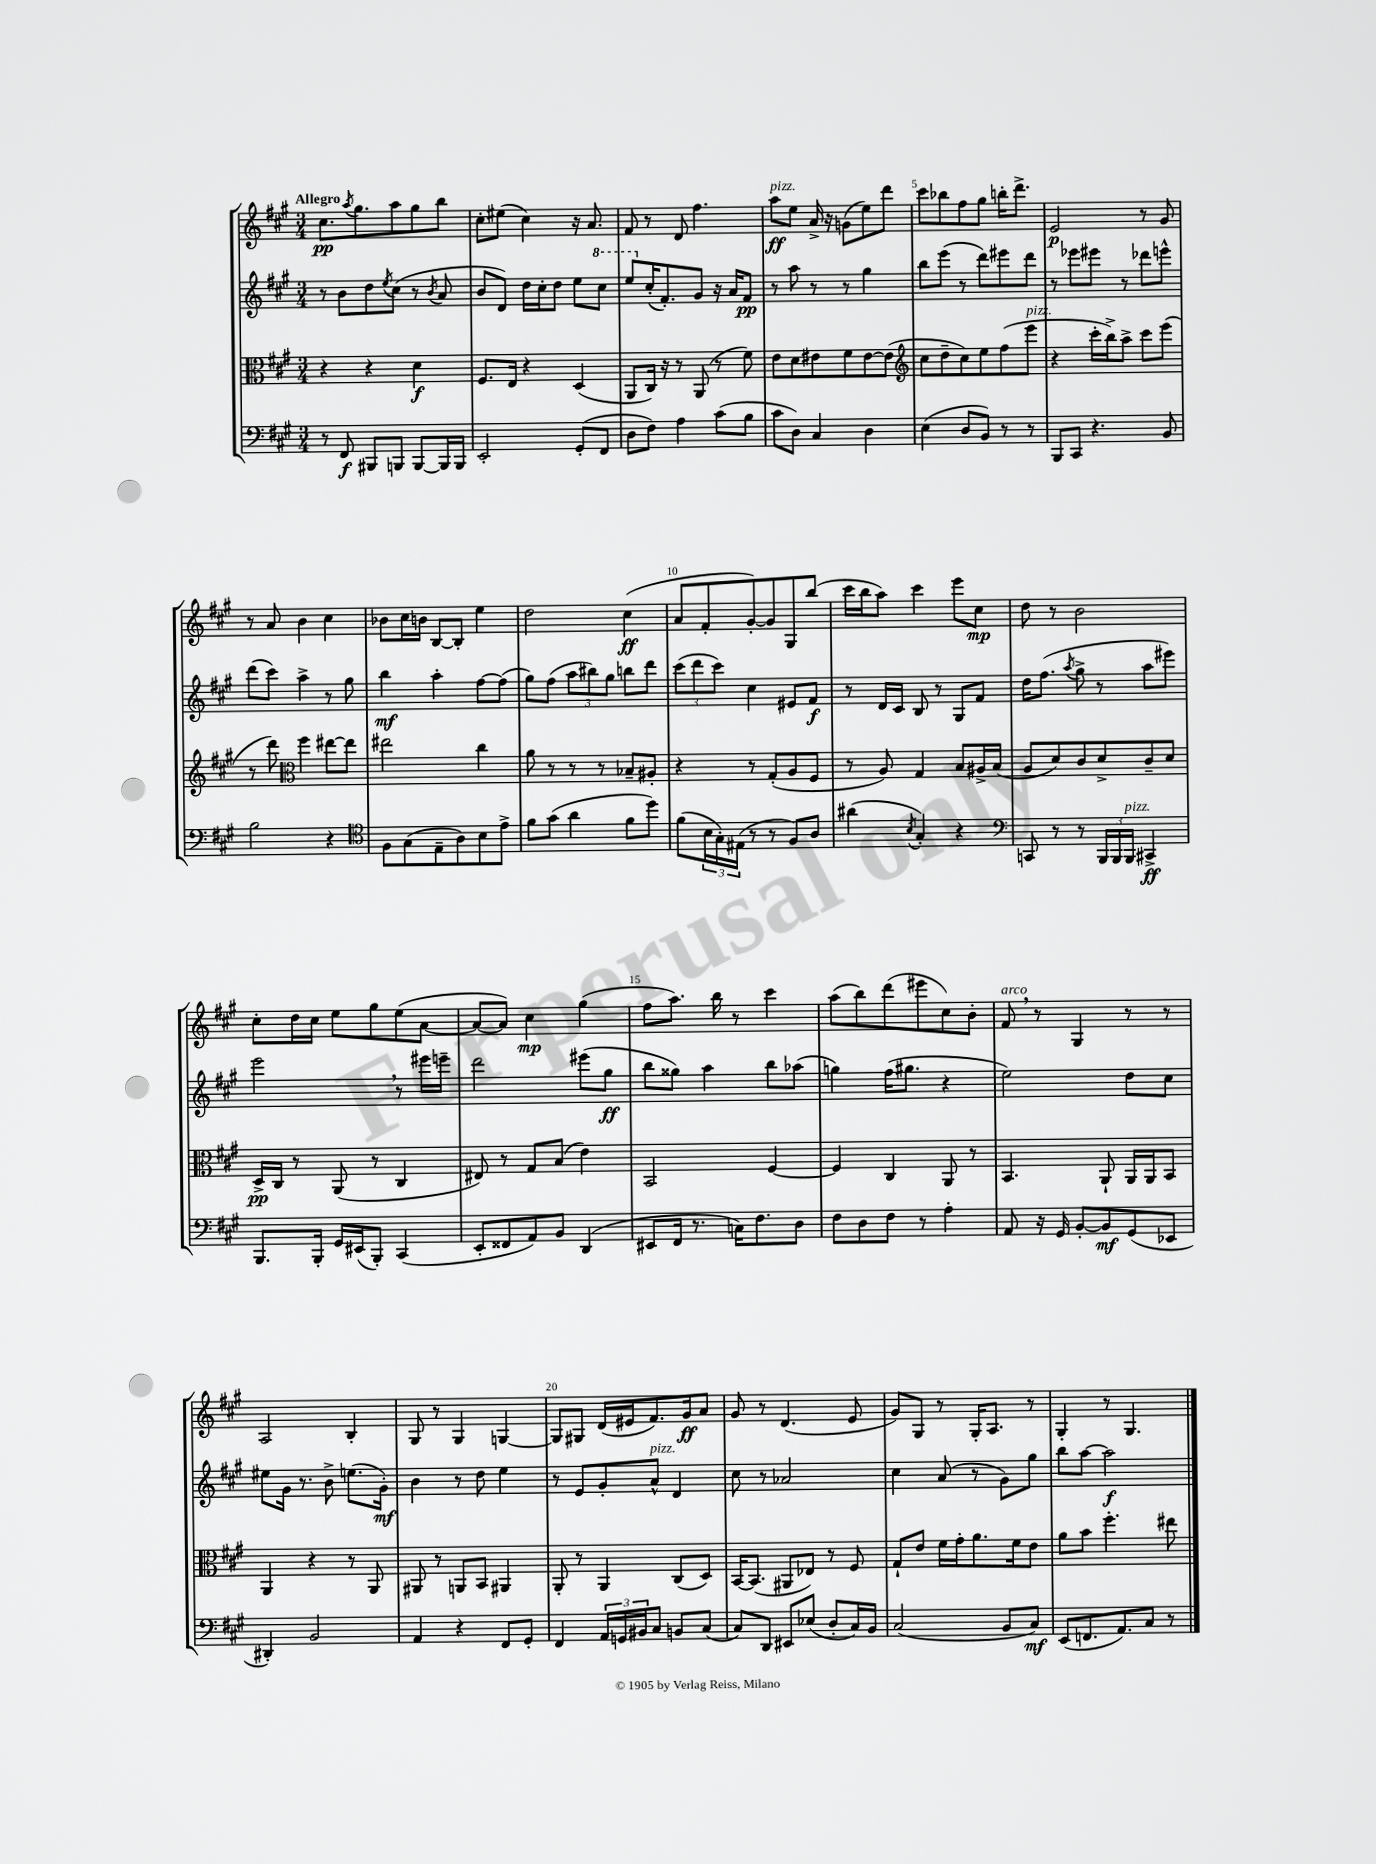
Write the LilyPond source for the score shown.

<<
\new StaffGroup <<
\new Staff = "s0" {
    \clef treble \key a \major \numericTimeSignature \time 3/4 \tempo "Allegro"
    cis''8.\pp \acciaccatura { a''8 } gis''8. a''8 gis''8 b''8 |
    cis''8-. eis''8( cis''4) r16 a'8. |
    fis'8 r8 d'8 fis''4. |
    a''8\ff^\markup { \italic "pizz." } e''8 a'16-> r16 g'8( e''8) d'''8 |
    cis'''8 bes''8 fis''8 gis''8 b''16-. d'''8.-> |
    e'2\p r8 gis'8 |
    r8 a'8 b'4 cis''4 |
    bes'8 cis''16 b'16 b8~ b8-. e''4 |
    d''2 cis''4\ff( |
    a'8 fis'8-. gis'8~-.) gis'8 gis8 b''8( |
    cis'''16 b''16 a''8) cis'''4 e'''8 cis''8\mp |
    d''8 r8 b'2 |
    cis''8-. d''16 cis''16 e''8 gis''8 e''8( a'8~ |
    a'8~ a'8) cis''4\mp gis''4( |
    fis''8 a''8.) b''16 r8 cis'''4 |
    a''8( b''8) d'''8( eis'''8 cis''8) b'8-. |
    fis'8^\markup { \italic "arco" } \breathe r8 gis4 r8 r8 |
    a2 b4-. |
    gis8 r8 gis4 g4~ |
    g8 gis8 d'16( eis'16 fis'8.) gis'16\ff a'8 |
    gis'8 r8 d'4.( e'8 |
    gis'8) gis8 r8 gis16-. a8. r8 |
    gis4-. r8 gis4. \bar "|." |
}
\new Staff = "s1" {
    \clef treble \key a \major \numericTimeSignature \time 3/4
    r8 b'8 d''8 \acciaccatura { e''8 } cis''8( r8 \acciaccatura { b'8 } a'8 |
    b'8 d'8) d''16 cis''16-. d''8 e''8 \ottava #1 cis'''8 |
    e'''8 \ottava #0 cis''16-.( fis'8.-.) gis'8 r16 a'16 fis'8\pp |
    r8 a''8 r8 r8 gis''4 |
    b''8 e'''8( r8 d'''8) eis'''8 d'''8 |
    r8 ees'''8 eis'''8 r8 des'''8 e'''8-^ |
    d'''8( cis'''8) a''4-> r8 gis''8 |
    b''4\mf a''4-. fis''8~ fis''8( |
    gis''8) fis''8( \tuplet 3/2 { a''8 bis''8) gis''8 } b''8 d'''8 |
    \tuplet 3/2 { cis'''8( d'''8 cis'''8) } cis''4 eis'8 fis'8\f |
    r8 d'16 cis'16 b8 r8 gis8 fis'8 |
    d''16 fis''8.( \acciaccatura { a''8 } gis''8-> r8 a''8 eis'''8) |
    e'''2 \breathe r8 eis'''16 e'''16-- |
    d'''2 eis'''8( gis''8\ff |
    b''8 gisis''8) a''4 b''8 aes''8( |
    g''4) fis''16( gis''8. r4 |
    e''2) d''8 cis''8 |
    eis''8 gis'16 r8. b'8-> e''8.( gis'16-.\mf) |
    b'4 r8 d''8 e''4 |
    r8 e'8 gis'8-. a'8-^^\markup { \italic "pizz." } d'4 |
    cis''8 r8 aes'2 |
    cis''4 a'8( r8 gis'8) gis''8 |
    b''8 a''8~ a''2\f \bar "|." |
}
\new Staff = "s2" {
    \clef alto \key a \major \numericTimeSignature \time 3/4
    r4 r4 d'4\f |
    fis8. e16 r4 d4( |
    a,8 cis16) r16 r8 a,8( r8 fis'8) |
    e'8 d'8 eis'8 fis'8 eis'8~ eis'8( |
    \clef treble cis''8 d''8-- cis''8) e''8 fis''8( e'''8^\markup { \italic "pizz." } |
    r4 cis'''16-. b''16->) a''8-> cis'''8 e'''8( |
    r8 d'''8) \clef alto fis''4 eis''8~ eis''8 |
    eis''2 cis''4 |
    a'8 r8 r8 r8 bes8-- ais8-. |
    r4 r8 gis8-.( a8 fis8 |
    r8 a8) gis4 b8 ais16-> b16( |
    a8 d'8) cis'8 d'8-> cis'8-- d'8 |
    d16->\pp cis16 r8 a,8( r8 cis4 |
    eis8) r8 gis8 b8( e'4) |
    b,2 fis4~ |
    fis4 cis4 a,8 r8 |
    b,4. a,8-! a,16 a,16 b,8 |
    a,4 r4 r8 a,8 |
    ais,8 r8 a,8 b,8 ais,4 |
    a,8-. r8 a,4 cis8( d8) |
    b,16~ b,8.( ais,8 ees8) r8 fis8 |
    gis8-! e'8 fis'16 gis'16-. a'8. fis'16 e'8 |
    a'8 b'8 fis''4.-. eis''8 \bar "|." |
}
\new Staff = "s3" {
    \clef bass \key a \major \numericTimeSignature \time 3/4
    r8 fis,8\f bis,,8 b,,8 b,,8~ b,,16 b,,16 |
    e,2-. gis,8-.( fis,8 |
    d8 fis8) a4 cis'8( b8 |
    cis'8 d8) cis4 d4 |
    e4( d8 b,8) r8 r8 |
    b,,8 cis,8 r4. b,8 |
    b2 r4 |
    \clef tenor fis8 gis8( e8-- a8) b8 e'8-> |
    fis'8 gis'8( a'4 fis'8 d''8) |
    fis'8( \tuplet 3/2 { b16 gis16-.) eis16( } r8 r8 fis8) a8 |
    ais'4( \acciaccatura { b8 } gis4-.) r4 |
    \clef bass c,8 r8 r8 \tuplet 3/2 { b,,16 b,,16 b,,16^\markup { \italic "pizz." } } cis,4->\ff |
    b,,8. b,,16-. gis,16 eis,16( b,,8-.) cis,4( |
    e,8-. fisis,8 a,8) b,8 d,4( |
    eis,8 fis,16 r8. c16) fis8. d8 |
    fis8 d8 fis8 r8 a4-. |
    a,8 r16 gis,16 b,8~-. b,8\mf gis,8( ees,8 |
    dis,4-.) b,2 |
    a,4 r4 fis,8 gis,8-. |
    fis,4 \tuplet 3/2 { a,16 g,16 bis,16 } cis8 b,8 cis8( |
    cis8) d,8 eis,8 ees8( d8-. cis16) b,16 |
    cis2( b,8 cis8\mf) |
    e,8( f,8. a,8.) cis8 r8 \bar "|." |
}
>>
>>
\layout { \context { \Score \override BarNumber.break-visibility = ##(#f #t #t) barNumberVisibility = #(every-nth-bar-number-visible 5) } }
